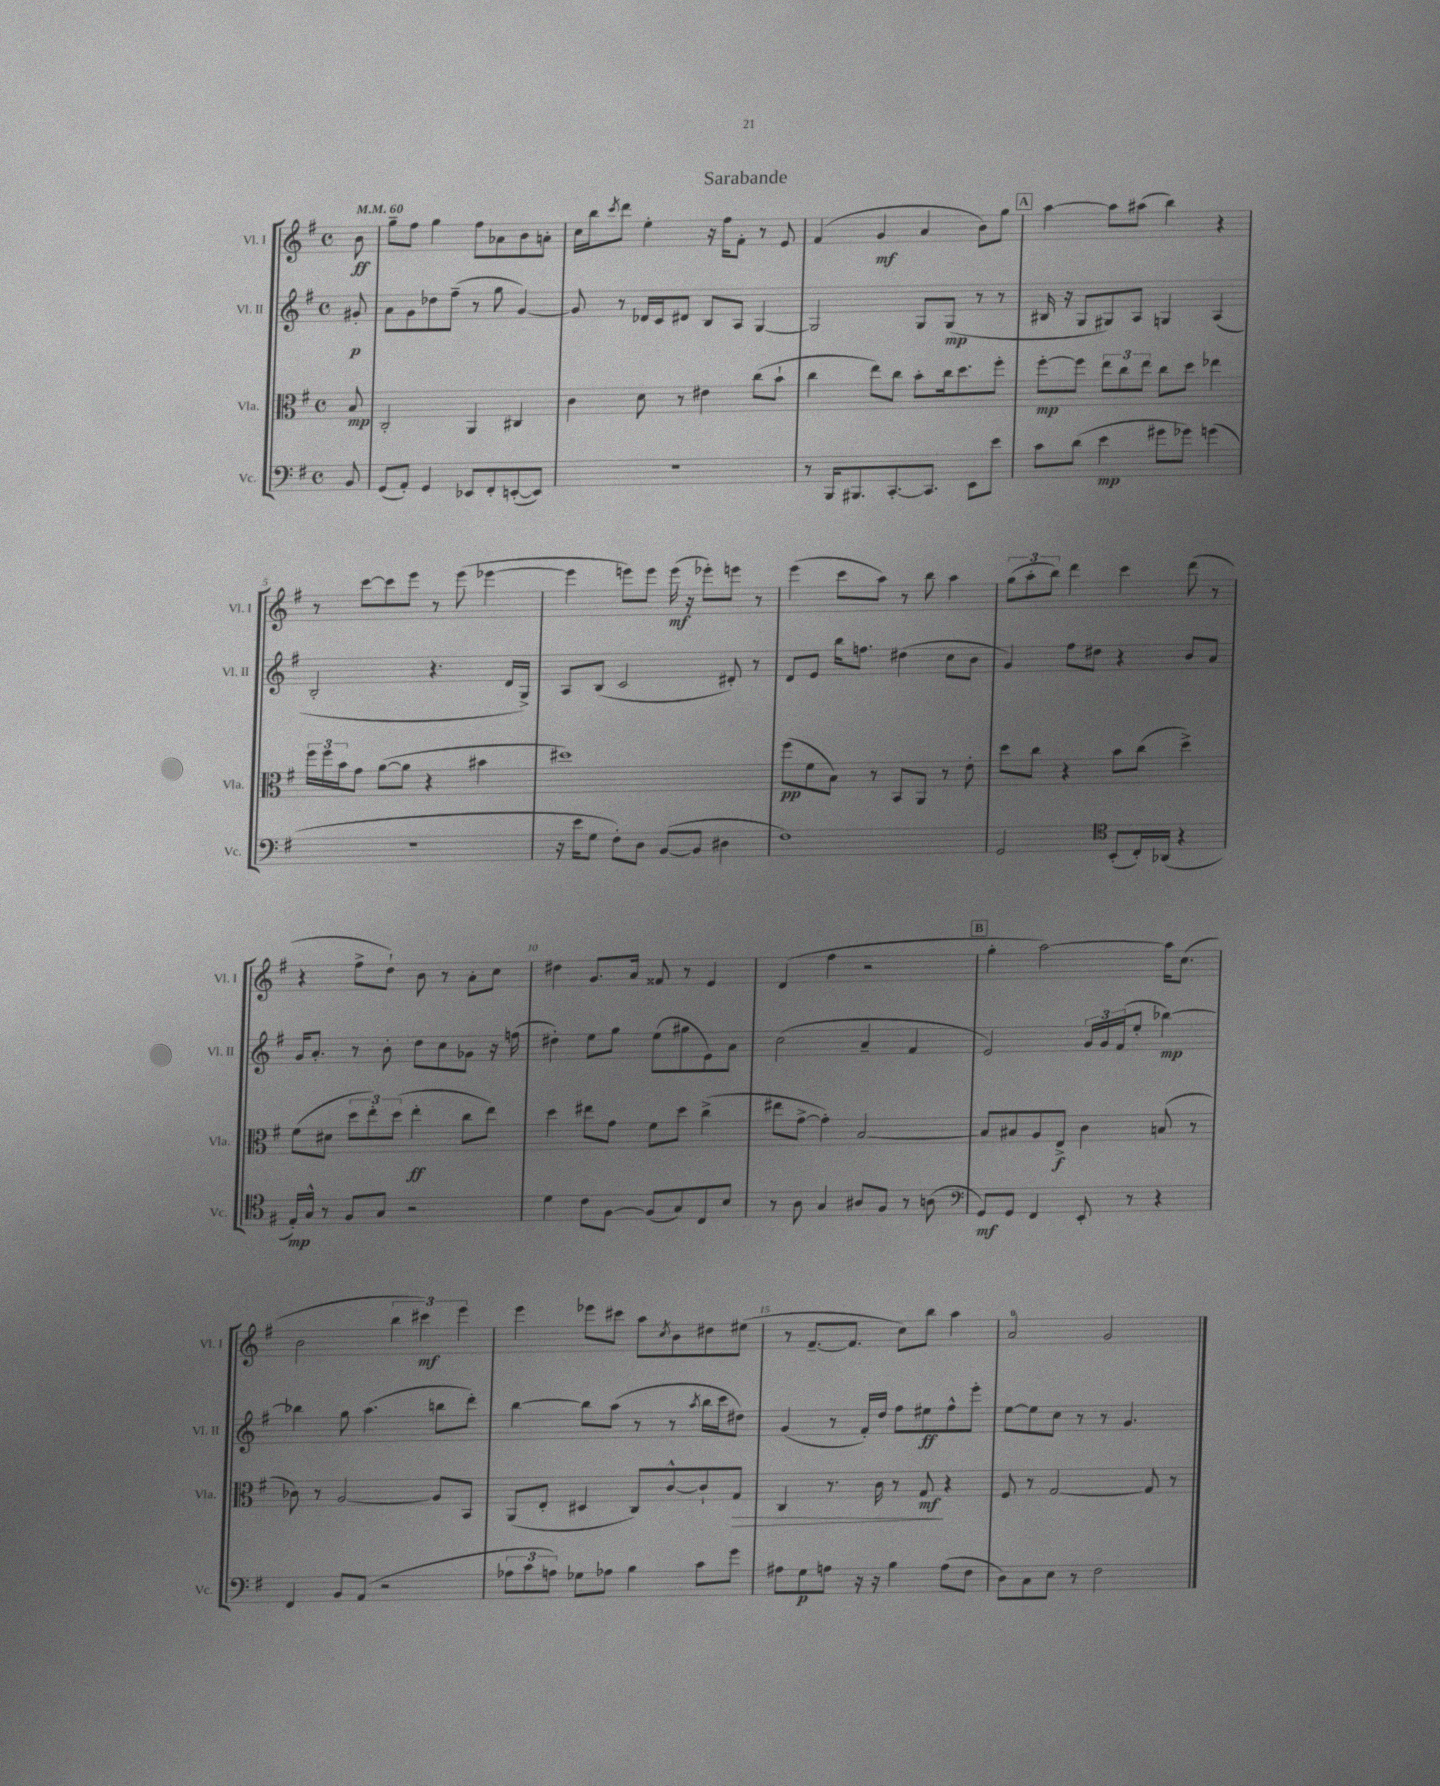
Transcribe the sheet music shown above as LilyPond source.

\header { title = "Sarabande" }
<<
\new StaffGroup <<
\new Staff = "s0" \with { instrumentName = "Vl. I" shortInstrumentName = "Vl. I" } {
    \clef treble \key g \major \defaultTimeSignature \time 4/4 \partial 8 \tempo 4 = 60
    b'8\ff |
    g''8-- fis''8 g''4 fis''8 aes'8 b'8 a'8-. |
    c''16 b''16 \acciaccatura { c'''8 } d'''8 e''4-. r16 fis''16 fis'8-. r8 e'8 |
    fis'4( g'4\mf a'4 b'8) g''8 |
    \mark \markup { \box "A" } a''4~ a''8 ais''8( b''4) r4 |
    r8 c'''8~ c'''8 e'''8 r8 e'''8( ees'''4~ |
    ees'''4 e'''8) e'''8 e'''16\mf( r16 ees'''8-.) e'''8 r8 |
    e'''4( c'''8 a''8) r8 b''8 a''4 |
    \tuplet 3/2 { g''8( a''8-. b''8) } d'''4 c'''4 d'''8( r8 |
    r4 fis''8-> d''8-!) b'8 r8 a'8-. c''8 |
    dis''4 g'8. a'16 fisis'8 r8 e'4 |
    d'4( fis''4 r2 |
    \mark \markup { \box "B" } g''4-. a''2~) a''16 c''8.( |
    b'2 \tuplet 3/2 { b''4 cis'''4\mf) e'''4 } |
    e'''4 ees'''8 cis'''8 a''8 \acciaccatura { c''8 } b'8 dis''8 eis''8( |
    r8 fis'8.~-- fis'8. c''8) b''8 a''4 |
    a'2-0 g'2 \bar "|." |
}
\new Staff = "s1" \with { instrumentName = "Vl. II" shortInstrumentName = "Vl. II" } {
    \clef treble \key g \major \defaultTimeSignature \time 4/4 \partial 8
    gis'8-.\p |
    a'8 g'8 des''8 fis''8--( r8 g''8 g'4~) |
    g'8 r8 des'16 c'16 dis'8 b8 a8 g4~ |
    g2 g8 g8\mp( r8 r8 |
    \mark \markup { \box "A" } bis16 r16 g8 gis8) a8 g4 a4( |
    b2-. r4. d'16 g16->) |
    a8 b8( c'2 dis'8-.) r8 |
    d'8 e'8 b''16 f''8. dis''4( c''8 b'8 |
    g'4) fis''8 dis''8 r4 b'8 a'8 |
    g'16 a'8.-. r8 b'8-. d''8 c''8 ges'8 r16 f''16( |
    dis''4-.) e''8 g''8 e''8( gis''8 e'8) a'8 |
    c''2( a'4-- fis'4 |
    \mark \markup { \box "B" } e'2) \tuplet 3/2 { g'16 g'16 fis'16( } e''8-. bes''4~\mp) |
    bes''4 g''8 a''4.( b''8 d'''8-.) |
    b''4~ b''8 a''8( r8 r8 \acciaccatura { a''8 } b''16 c'''16 dis''8) |
    g'4( r8 fis'16-.) d''16 fis''8 eis''8\ff fis''8-^ e'''8-. |
    e''8~ e''8 c''8 r8 r8 g'4. \bar "|." |
}
\new Staff = "s2" \with { instrumentName = "Vla." shortInstrumentName = "Vla." } {
    \clef alto \key g \major \defaultTimeSignature \time 4/4 \partial 8
    b8\mp |
    c2-. a,4 cis4 |
    c'4 d'8 r8 eis'4 c''8( b'8-! |
    c''4 e''8) c''8 b'8-. c''16 d''8. fis''8-. |
    \mark \markup { \box "A" } fis''8~-.\mp fis''8 \tuplet 3/2 { e''8 c''8 e''8 } c''8 d''8 ees''4 |
    \tuplet 3/2 { fis''16 fis''16 b'16 } g'8 a'8~( a'8 r4 bis'4 |
    dis''1) |
    fis''8\pp( fis'8 b8) r8 b,8 a,8 r8 e'8-. |
    d''8 c''8 r4 b'8 c''8( d''4->) |
    fis'8( dis'8 \tuplet 3/2 { d''8 e''8-.) d''8( } e''4-.\ff c''8 e''8) |
    d''4 eis''8 g'8 fis'8 d''8 c''4->( |
    eis''8 g'8~-> g'4-.) b2~ |
    \mark \markup { \box "B" } b8 bis8 a8 e8->\f c'4 b8( r8 |
    ces'8) r8 a2~ a8 b,8 |
    a,8( e8-. dis4 c8) c'8~-^ c'8-! g8\> |
    c4 r8. c'16 r8 g8\mf\! r4 |
    fis8 r8 g2~ g8 r8 \bar "|." |
}
\new Staff = "s3" \with { instrumentName = "Vc." shortInstrumentName = "Vc." } {
    \clef bass \key g \major \defaultTimeSignature \time 4/4 \partial 8
    b,8 |
    g,8( a,8-.) g,4 ees,8 fis,8-. e,8~-.( e,8) |
    R1 |
    r8 b,,16 bis,,8. c,8.~-. c,8. e,8 e'8 |
    \mark \markup { \box "A" } c'8 d'8( e'4\mp gis'8 ges'8) g'4( |
    R1 |
    r16 e'16 g8 fis8-.) d8 b,8~( b,8 dis4 |
    fis1) |
    g,2 \clef tenor b,8-.( c16-.) aes,16( r4 |
    e16-.\mp) g16-^ r8 fis8 g8 r2 |
    d'4 c'8 fis8~ fis8( g8) c8 b8 |
    r8 a8 g4 ais8 fis8 r8 a8( |
    \mark \markup { \box "B" } \clef bass g,8\mf) g,8 fis,4 e,8-. r8 r4 |
    fis,4 b,8 a,8( r2 |
    \tuplet 3/2 { aes8 c'8 a8) } ges8 aes8 b4 c'8 g'8 |
    ais8 g8\p a8 r16 r16 b4 a8( fis8 |
    d8) c8 e8 r8 fis2 \bar "|." |
}
>>
>>
\layout { \context { \Score \override BarNumber.break-visibility = ##(#f #t #t) barNumberVisibility = #(every-nth-bar-number-visible 5) } }
